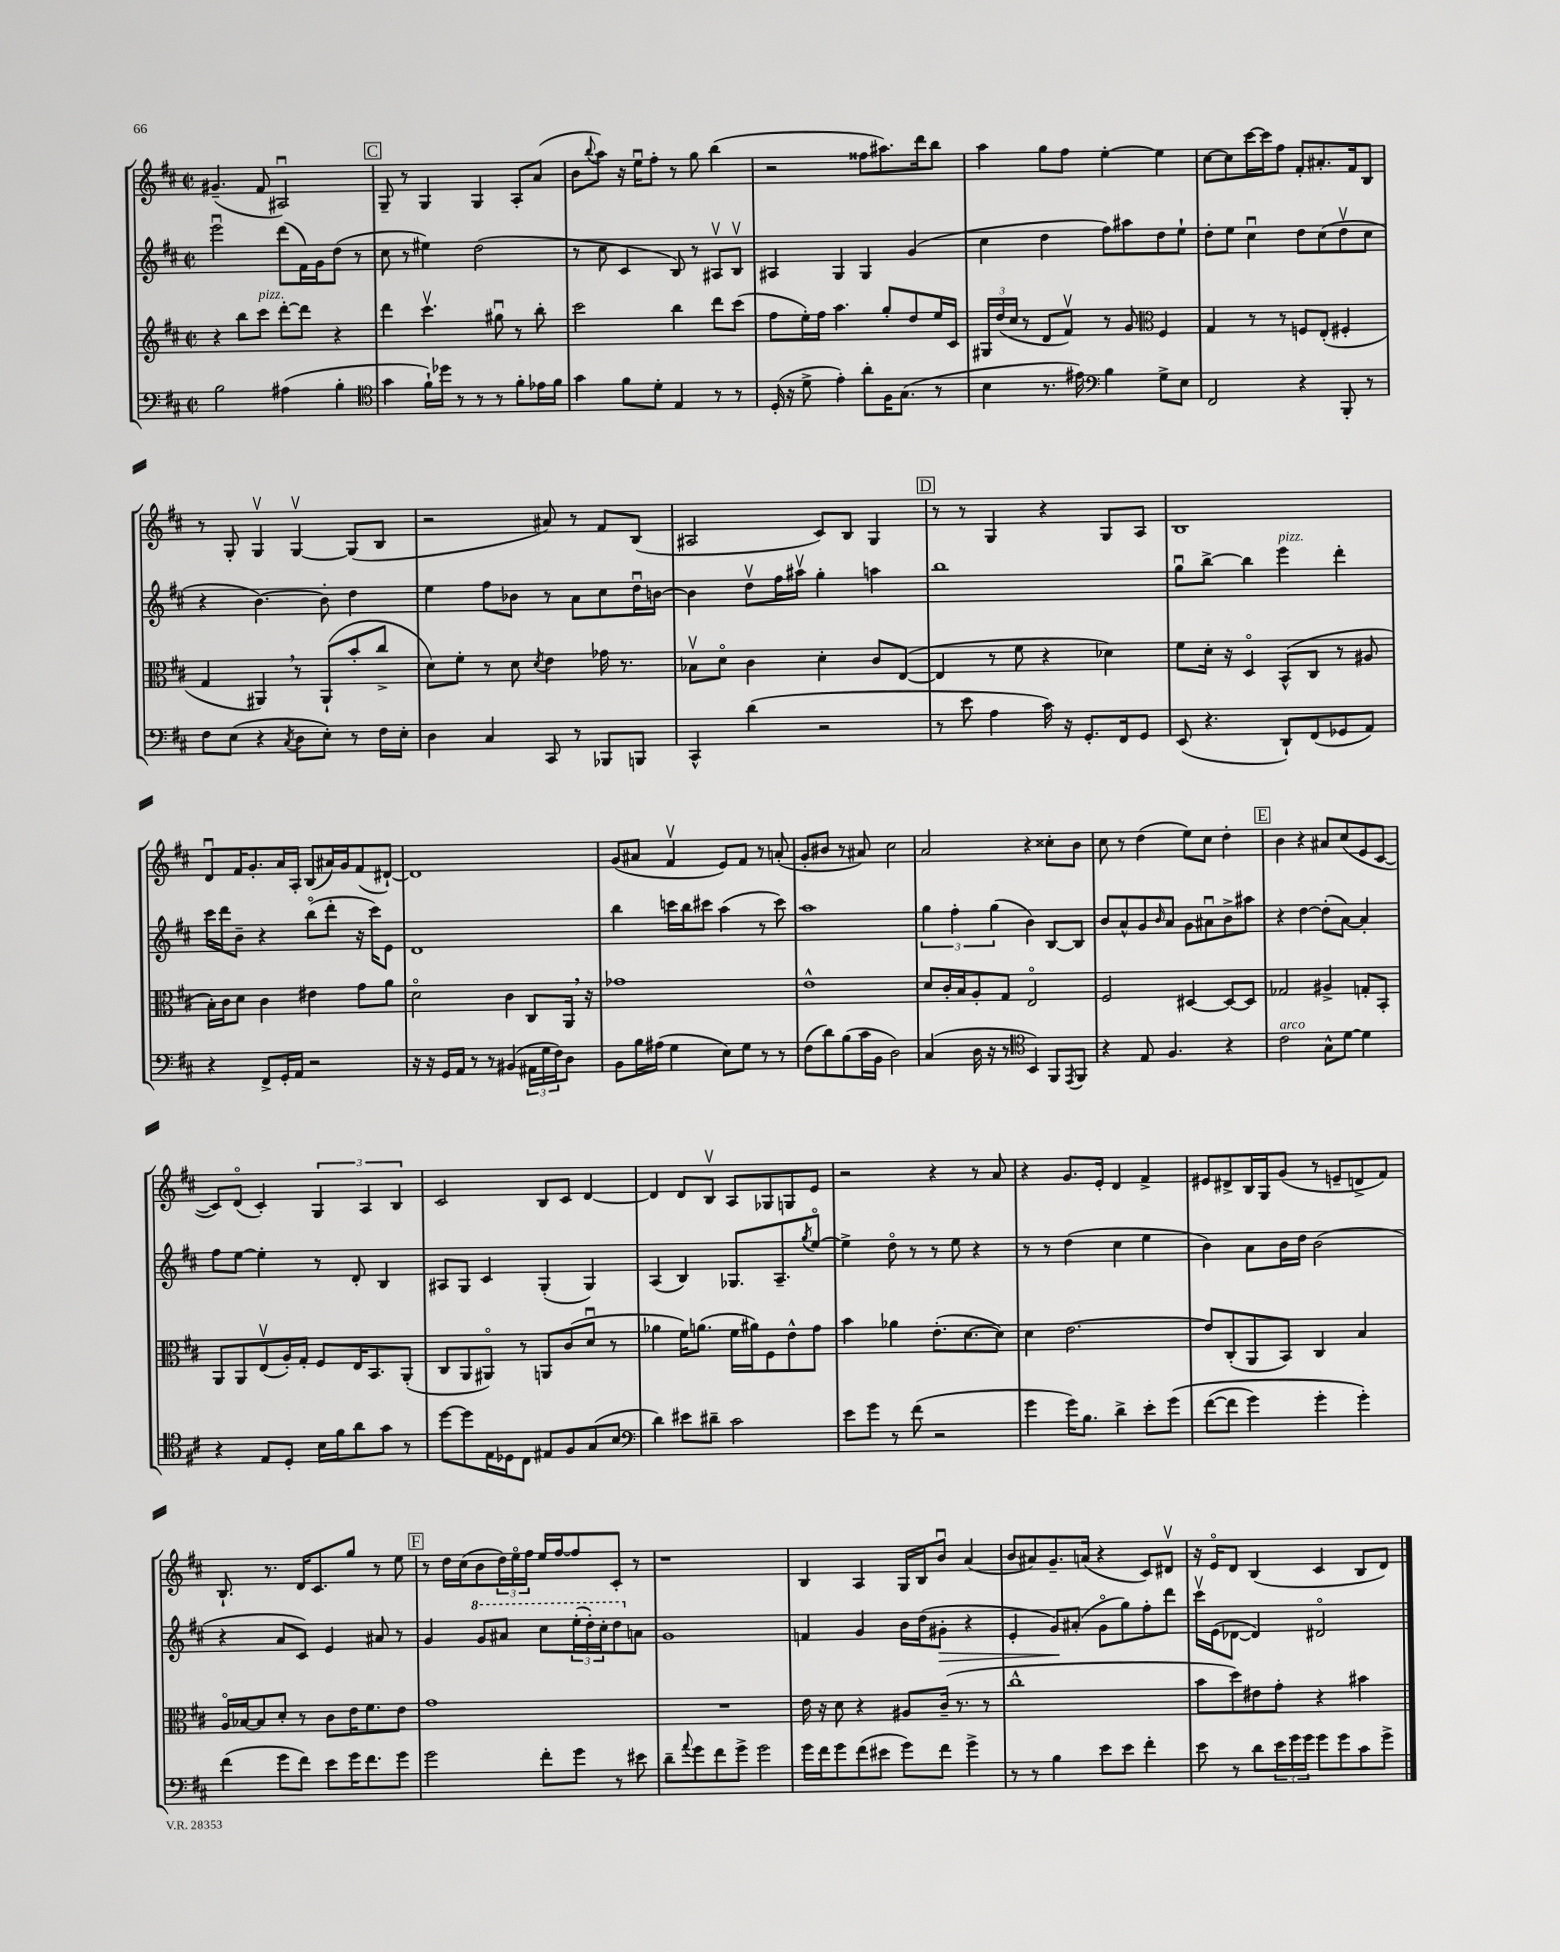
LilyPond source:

<<
\new StaffGroup <<
\new Staff = "s0" {
    \clef treble \key d \major \defaultTimeSignature \time 2/2
    gis'4.--( fis'8 ais2\downbow) |
    \mark \markup { \box "C" } g8-- r8 g4 g4 a8-. a'8( |
    b'8 \appoggiatura { b''8 } a''8) r16 e''16\downbow fis''8-. r8 g''8 b''4( |
    r2 fisis''8 ais''8.) d'''16 b''8 |
    a''4 g''8 fis''8 e''4~-. e''4 |
    cis''8~ cis''8 cis'''16~ cis'''16 fis''8 fis'8-. ais'8.-. fis'16 b8 |
    r8 g8-. g4\upbow g4~\upbow g8( b8 |
    r2 ais'8) r8 fis'8 b8( |
    ais2 cis'8) b8 g4 |
    \mark \markup { \box "D" } r8 r8 g4 r4 g8 a8 |
    b1 |
    d'8\downbow fis'16 g'8.-. a'16 a16-. b8( ais'16) g'16 fis'8( dis'8~-!) |
    dis'1 |
    g'8( ais'8 fis'4\upbow e'8) fis'8 r8 a'8-.( |
    g'8-. bis'8 r8 ais'8) cis''2 |
    a'2 r4 cisis''8-. b'8 |
    cis''8 r8 d''4( e''8) cis''8 d''4-. |
    \mark \markup { \box "E" } b'4 r4 ais'8 cis''8( e'8 cis'8~ |
    cis'8) d'8\flageolet( cis'4-.) \tuplet 3/2 { g4 a4 b4 } |
    cis'2 b8 cis'8 d'4~ |
    d'4 d'8 b8\upbow a8 ges8 g8 e'8 |
    r2 r4 r8 a'8 |
    r4 g'8. e'16-. d'4 fis'4-> |
    eis'8 dis'8-> b16 g16 g'8( r8 e'8-- d'8-> fis'8) |
    b8.-! r8. d'16 cis'8. g''8 r8 e''8 |
    \mark \markup { \box "F" } r8 d''16 cis''16( b'8 \tuplet 3/2 { d''16) e''16\flageolet fis''16 } e''16 fis''16~ fis''8 cis'8-. r8 |
    r1 |
    b4 a4 g16 b16 b'8\downbow a'4( |
    b'8 ais'8) g'8.-- a'16( r4 cis'8) dis'8\upbow |
    r16 e'16\flageolet d'8 b4( cis'4 b8 d'8) \bar "|." |
}
\new Staff = "s1" {
    \clef treble \key d \major \defaultTimeSignature \time 2/2
    e'''2\downbow d'''8( fis'16) g'16 d''8( r8 |
    \mark \markup { \box "C" } cis''8 r8 eis''4) d''2( |
    r8 cis''8 cis'4 b8) r8 ais8\upbow b8\upbow |
    ais4 g4 g4 g'4( |
    cis''4 d''4 fis''8) ais''8 d''8 e''8-! |
    d''8-. e''8 cis''4\downbow d''8 cis''8( d''8\upbow cis''8 |
    r4 b'4.~) b'8-. d''4 |
    e''4 fis''8 bes'8 r8 a'8 cis''8 d''16\downbow b'16~ |
    b'4 d''8\upbow fis''16 ais''16\upbow g''4-. a''4 |
    \mark \markup { \box "D" } b''1 |
    g''8\downbow b''8~-> b''4 e'''4^\markup { \italic "pizz." } d'''4-. |
    cis'''16 d'''16 b'8-- r4 b''8\flageolet( d'''8-. r16 cis'''16) e'8 |
    d'1 |
    b''4 c'''16 b''16 cis'''8 a''4( r8 cis'''8) |
    a''1 |
    \tuplet 3/2 { g''4 fis''4-. g''4( } b'4) b8~ b8 |
    b'8 a'8-^ g'8 \grace { b'16 } a'8 g'8 ais'8\downbow b'8-> ais''8 |
    \mark \markup { \box "E" } r4 d''4~ d''8-.( a'8~) a'4-. |
    fis''8 e''8~ e''4-. r8 d'8-. b4 |
    ais8 g8 cis'4 g4-.( g4) |
    a4( b4) ges8. a8.-- \acciaccatura { g''8 } e''8~\flageolet |
    e''4-> d''8\flageolet r8 r8 e''8 r4 |
    r8 r8 d''4( cis''4 e''4 |
    b'4) a'8 b'16 d''16 b'2( |
    r4 a'8 cis'8) e'4 ais'8 r8 |
    \mark \markup { \box "F" } g'4 \ottava #1 g''8 ais''8 cis'''8 \tuplet 3/2 { e'''16-.( d'''16-.) cis'''16-. } d'''8 \ottava #0 a'!8 |
    g'1 |
    f'4 g'4 b'16 d''16( gis'8-.\> r4 |
    e'4-. g'8\!) ais'8-.( g'8\flageolet g''8) fis''8-. d'''8 |
    cis'''16\upbow e'16( des'8~ des'4) dis'2\flageolet \bar "|." |
}
\new Staff = "s2" {
    \clef treble \key d \major \defaultTimeSignature \time 2/2
    r4 b''8 cis'''8^\markup { \italic "pizz." } d'''8~-. d'''8 r4 |
    \mark \markup { \box "C" } d'''4 cis'''4.\upbow gis''8\downbow r8 b''8-. |
    cis'''2 b''4 d'''8 cis'''8( |
    fis''8 e''16-.) fis''16 a''4. g''8-. d''8 e''16 cis'16 |
    \tuplet 3/2 { gis16 d''16( cis''16 } r8 d'8 fis'8\upbow) r8 g'8 \clef alto fis4 |
    g4 r8 r8 f8 e8-.( fis4-. |
    g4 ais,4) \breathe r8 ais,8-!( b'8-. cis''8-> |
    d'8) fis'8-. r8 d'8 \acciaccatura { d'8 } e'4 ges'16 r8. |
    bes8\upbow d'8\flageolet cis'4 d'4-. cis'8 e8~( |
    \mark \markup { \box "D" } e4 r8 fis'8 r4 des'4) |
    fis'8 d'16-. r16 d4\flageolet b,8-^( cis8 r8 ais8 |
    b16-.) cis'16 d'8 cis'4 eis'4 g'8 a'8 |
    d'2\flageolet cis'4 cis8 a,16 \breathe r16 |
    ges'1 |
    e'1-^ |
    d'8 cis'16-. b16 a8-. g8 e2\flageolet |
    fis2 dis4~ dis8~ dis8 |
    \mark \markup { \box "E" } ges2 ais4-> g8-. b,8-. |
    a,8 a,8 e8\upbow( a16-.) g16-. fis8 e16 b,8. a,8-.( |
    cis8 a,8 ais,8\flageolet) r8 a,8 cis'8( d'8\downbow r8 |
    aes'4 fis'16) a'8.( fis'16 ais'16) fis8 e'8-^ g'8 |
    b'4 aes'4 e'8.-.( d'8.~ d'8) |
    d'4 e'2.~ |
    e'8 cis8-.( a,8 b,8) cis4 b4 |
    a16\flageolet bes16~ bes8 d'8-. r8 cis'8 e'16 fis'8. e'8 |
    \mark \markup { \box "F" } g'1 |
    R1 |
    e'16 r16 d'8 r4 ais8 cis'16--( r8. r8 |
    cis''1-^ |
    b'8 d''8) eis'8 g'8-. r4 bis'4 \bar "|." |
}
\new Staff = "s3" {
    \clef bass \key d \major \defaultTimeSignature \time 2/2
    b2 ais4( b4-. |
    \mark \markup { \box "C" } \clef tenor g'4 fis'16-!) des''16 r8 r8 r8 fis'8-. ees'16 fis'16 |
    g'4 fis'8 d'8-. e4 r8 r8 |
    d16-.( r16 d'8-> e'4-.) a'8-. fis16 g8.( r8 |
    b4 r8. eis'16) \clef bass b4 g8-> e8 |
    fis,2 r4 b,,8-. r8 |
    fis8 e8( r4 \acciaccatura { cis8 } d8 e8-.) r8 fis16 e16-. |
    d4 cis4 cis,8 r8 bes,,8 b,,8 |
    cis,4-^ d'4( r2 |
    \mark \markup { \box "D" } r8 e'8 a4 cis'16) r16 g,8.-. fis,16 g,8 |
    e,8( r4. d,8-!) fis,8( ges,8 a,8) |
    r4 fis,8-> g,16-. a,16 r2 |
    r16 r16 g,16 a,16 r8 r8 bis,4( \tuplet 3/2 { ais,16 g16 fis16) } d8 |
    b,8 b16 ais16( g4 e8) g8 r8 r8 |
    fis8( d'8) b8( cis'16 b,16 d2) |
    cis4( d16 r16 r8 \clef tenor b,4) fis,8 \acciaccatura { e,8 } fis,8 |
    r4 e8 fis4. r4 |
    \mark \markup { \box "E" } cis'2^\markup { \italic "arco" } g8-^ d'8~ d'4 |
    r4 e8 d8-. b16 fis'16 a'8 g'8 r8 |
    d''8~ d''8 e16 des16 cis8 eis8 fis8 g8( b8 |
    \clef bass d'4) eis'8 dis'8-- cis'2 |
    e'8 g'8 r8 fis'8( r2 |
    g'4 g'16) b8. d'4-> e'8-. g'8\( |
    fis'8~( fis'8 g'4) g'4-. g'4-.\) |
    fis'4( g'8 fis'8) e'8 g'16 fis'8. g'8 |
    \mark \markup { \box "F" } g'2 fis'8-. g'8 r8 eis'8 |
    d'8-- \appoggiatura { a'8 } g'8 fis'8 g'8-> g'2 |
    g'16 fis'16 g'8 fis'8( eis'8 g'8) fis'8 g'4-> |
    r8 r8 b4 e'8 e'8 fis'4-. |
    e'8 r8 d'8 \tuplet 3/2 { e'16 g'16 g'16 } g'8 g'8 cis'8 g'8-> \bar "|." |
}
>>
>>
\layout { \context { \Score \remove "Bar_number_engraver" } }
